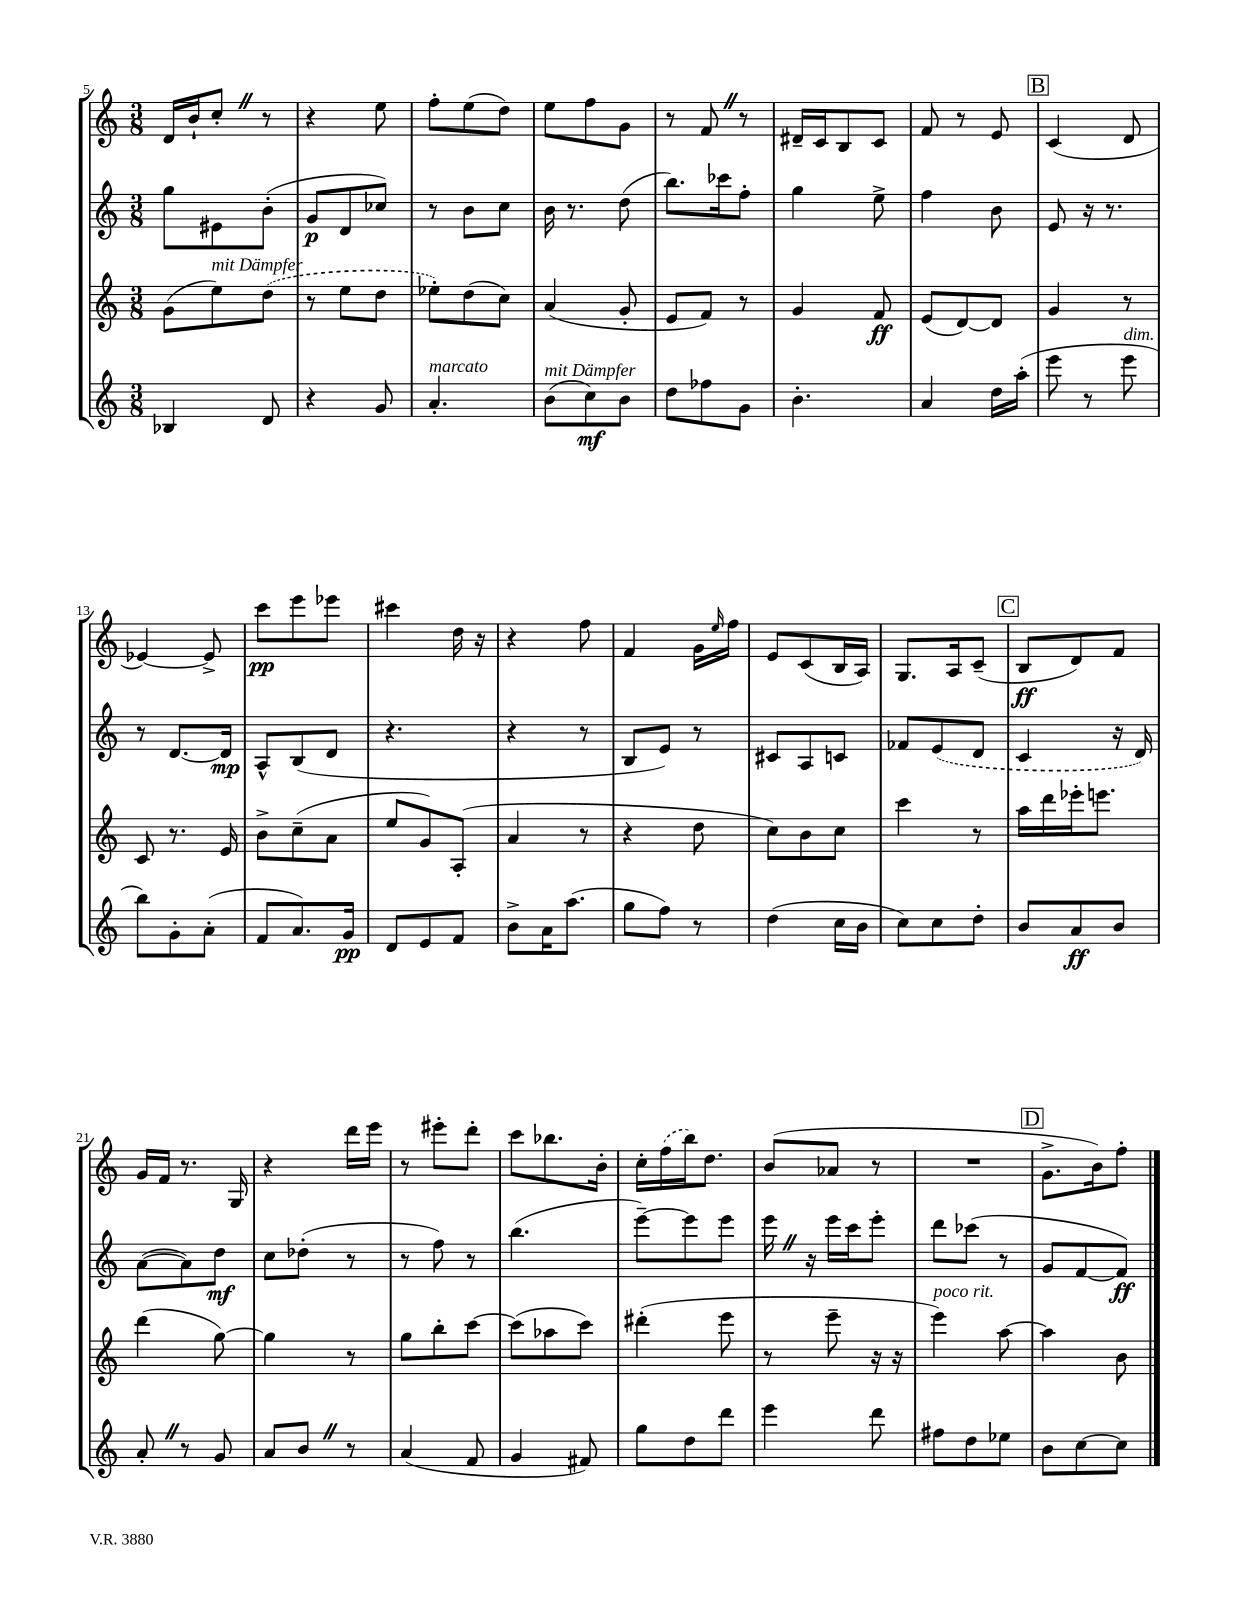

**kern	**dynam	**kern	**dynam	**kern	**dynam	**kern	**dynam
*part4	*part4	*part3	*part3	*part2	*part2	*part1	*part1
*staff4	*staff4	*staff3	*staff3	*staff2	*staff2	*staff1	*staff1
*clefG2	*	*clefG2	*	*clefG2	*	*clefG2	*
*k[]	*	*k[]	*	*k[]	*	*k[]	*
*M3/8	*	*M3/8	*	*M3/8	*	*M3/8	*
=5	=5	=5	=5	=5	=5	=5	=5
4B-X/	.	(8g\L	.	8gg\L	.	16d/LL	.
.	.	.	.	.	.	16b`/J	.
!	!	!LO:TX:a:i:t=mit Dämpfer	!	!	!	!	!
.	.	8ee\)	.	8e#X\	.	8cc'Z/J	.
8d/	.	(8dd\J	.	(8b'\J	.	8r	.
=6	=6	=6	=6	=6	=6	=6	=6
4r	.	8r	.	8g/L	p	4r	.
.	.	8ee\L	.	8d/	.	.	.
8g/	.	8dd\J	.	8cc-X/J)	.	8ee\	.
=7	=7	=7	=7	=7	=7	=7	=7
!LO:TX:a:i:t=marcato	!	!	!	!	!	!	!
4.a'/	.	8ee-X'\L)	.	8r	.	8ff'\L	.
.	.	(8dd\	.	8b\L	.	(8ee\	.
.	.	8cc\J)	.	8cc\J	.	8dd\J)	.
=8	=8	=8	=8	=8	=8	=8	=8
!LO:TX:a:i:t=mit Dämpfer	!	!	!	!	!	!	!
(8b\L	.	(4a/	.	16b\	.	8ee\L	.
.	.	.	.	8.r	.	.	.
8cc\)	mf	.	.	.	.	8ff\	.
8b\J	.	8g'/	.	(8dd\	.	8g\J	.
=9	=9	=9	=9	=9	=9	=9	=9
8dd\L	.	8e/L	.	8.bb\L)	.	8r	.
8ff-X\	.	8f/J)	.	.	.	8fZ/	.
.	.	.	.	16ccc-X\k	.	.	.
8g\J	.	8r	.	8ff'\J	.	8r	.
=10	=10	=10	=10	=10	=10	=10	=10
4.b'\	.	4g/	.	4gg\	.	16d#X~/LL	.
.	.	.	.	.	.	16c/J	.
.	.	.	.	.	.	8B/	.
.	.	8f/	ff	8ee^\	.	8c/J	.
=11	=11	=11	=11	=11	=11	=11	=11
4a/	.	(8e/L	.	4ff\	.	8f/	.
.	.	[8d/)	.	.	.	8r	.
16dd\LL	.	8d/J]	.	8b\	.	8e/	.
(16aa'\JJ	.	.	.	.	.	.	.
!!LO:REH:place=s1:t=B
=12	=12	=12	=12	=12	=12	=12	=12
8eee\	.	4g/	.	8e/	.	(4c/	.
8r	.	.	.	16r	.	.	.
.	.	.	.	8.r	.	.	.
!LO:TX:a:i:t=dim.	!	!	!	!	!	!	!
8eee\	.	8r	.	.	.	8d/	.
!!LO:LB:g=z
=13	=13	=13	=13	=13	=13	=13	=13
8bb\L)	.	8c/	.	8r	.	[4e-X/)	.
8g'\	.	8.r	.	[8.d/L	.	.	.
(8a'\J	.	.	.	.	.	8e-^/]	.
.	.	16e/	.	16d/Jk]	mp	.	.
=14	=14	=14	=14	=14	=14	=14	=14
8f/L	.	8b^\L	.	8A^^/L	.	8ccc\L	pp
8.a/)	.	(8cc~\	.	(8B/	.	8eee\	.
.	.	8a\J	.	8d/J	.	8eee-X\J	.
16g/Jk	pp	.	.	.	.	.	.
=15	=15	=15	=15	=15	=15	=15	=15
8d/L	.	8ee/L	.	4.r	.	4ccc#X\	.
8e/	.	8g/)	.	.	.	.	.
8f/J	.	(8A'/J	.	.	.	16dd\	.
.	.	.	.	.	.	16r	.
=16	=16	=16	=16	=16	=16	=16	=16
8b^\L	.	4a/	.	4r	.	4r	.
16a\K	.	.	.	.	.	.	.
(8.aa\J	.	.	.	.	.	.	.
.	.	8r	.	8r	.	8ff\	.
=17	=17	=17	=17	=17	=17	=17	=17
8gg\L	.	4r	.	8B/L	.	4f/	.
8ff\J)	.	.	.	8e/J)	.	.	.
8r	.	8dd\	.	8r	.	16g\LL	.
.	.	.	.	.	.	16qqee/	.
.	.	.	.	.	.	16ff\JJ	.
=18	=18	=18	=18	=18	=18	=18	=18
(4dd\	.	8cc\L)	.	8c#X/L	.	8e/L	.
.	.	8b\	.	8A/	.	(8c/	.
16cc\LL	.	8cc\J	.	8cn/J	.	16B/L	.
16b\JJ	.	.	.	.	.	16A/JJ)	.
=19	=19	=19	=19	=19	=19	=19	=19
8cc\L)	.	4ccc\	.	8f-X/L	.	8.G/L	.
8cc\	.	.	.	(8e/	.	.	.
.	.	.	.	.	.	16A/k	.
8dd'\J	.	8r	.	8d/J	.	(8c~/J	.
!!LO:REH:place=s1:t=C
=20	=20	=20	=20	=20	=20	=20	=20
8b/L	.	16aa\LL	.	4c/	.	8B/L	ff
.	.	16ddd\	.	.	.	.	.
8a/	ff	16eee-X'\J	.	.	.	8d/)	.
.	.	8.eeen\J	.	.	.	.	.
8b/J	.	.	.	16r	.	8f/J	.
.	.	.	.	16d/)	.	.	.
!!LO:LB:g=z
=21	=21	=21	=21	=21	=21	=21	=21
8a'Z/	.	(4ddd\	.	([8a\L	.	16g/LL	.
.	.	.	.	.	.	16f/JJ	.
8r	.	.	.	8a\])	.	8.r	.
8g/	.	[8gg\)	.	8dd\J	mf	.	.
.	.	.	.	.	.	16G/	.
=22	=22	=22	=22	=22	=22	=22	=22
8a/L	.	4gg\]	.	8cc\L	.	4r	.
8bZ/J	.	.	.	(8dd-X'\J	.	.	.
8r	.	8r	.	8r	.	16ddd\LL	.
.	.	.	.	.	.	16eee\JJ	.
=23	=23	=23	=23	=23	=23	=23	=23
(4a/	.	8gg\L	.	8r	.	8r	.
.	.	8bb'\	.	8ff\)	.	8eee#X'\L	.
8f/	.	[8ccc\J	.	8r	.	8ddd'\J	.
=24	=24	=24	=24	=24	=24	=24	=24
4g/	.	(8ccc\L]	.	(4.bb\	.	8ccc\L	.
.	.	8aa-X\	.	.	.	8.bb-X\	.
8f#X/)	.	8ccc\J)	.	.	.	.	.
.	.	.	.	.	.	16b'\Jk	.
=25	=25	=25	=25	=25	=25	=25	=25
8gg\L	.	(4ddd#X'\	.	[8eee~\L)	.	16cc'\LL	.
.	.	.	.	.	.	(16ff\	.
8dd\	.	.	.	8eee\]	.	16bb\J)	.
.	.	.	.	.	.	8.dd\J	.
8ddd\J	.	8eee\	.	8eee\J	.	.	.
=26	=26	=26	=26	=26	=26	=26	=26
4eee\	.	8r	.	16eeeZ\	.	(8b/L	.
.	.	.	.	16r	.	.	.
.	.	8eee~\	.	16eee\LL	.	8a-X/J	.
.	.	.	.	16ccc\J	.	.	.
8ddd\	.	16r	.	8eee'\J	.	8r	.
.	.	16r	.	.	.	.	.
=27	=27	=27	=27	=27	=27	=27	=27
!	!	!LO:TX:a:i:t=poco rit.	!	!	!	!	!
8ff#X\L	.	4eee\)	.	8ddd\L	.	4.r	.
8dd\	.	.	.	(8ccc-X\J	.	.	.
8ee-X\J	.	[8aa\	.	8r	.	.	.
!!LO:REH:place=s1:t=D
=28	=28	=28	=28	=28	=28	=28	=28
8b\L	.	4aa\]	.	8g/L	.	8.g^\L	.
[8cc\	.	.	.	[8f/	.	.	.
.	.	.	.	.	.	16b\k)	.
8cc\J]	.	8b\	.	8f/J])	ff	8ff'\J	.
==	==	==	==	==	==	==	==
*-	*-	*-	*-	*-	*-	*-	*-
